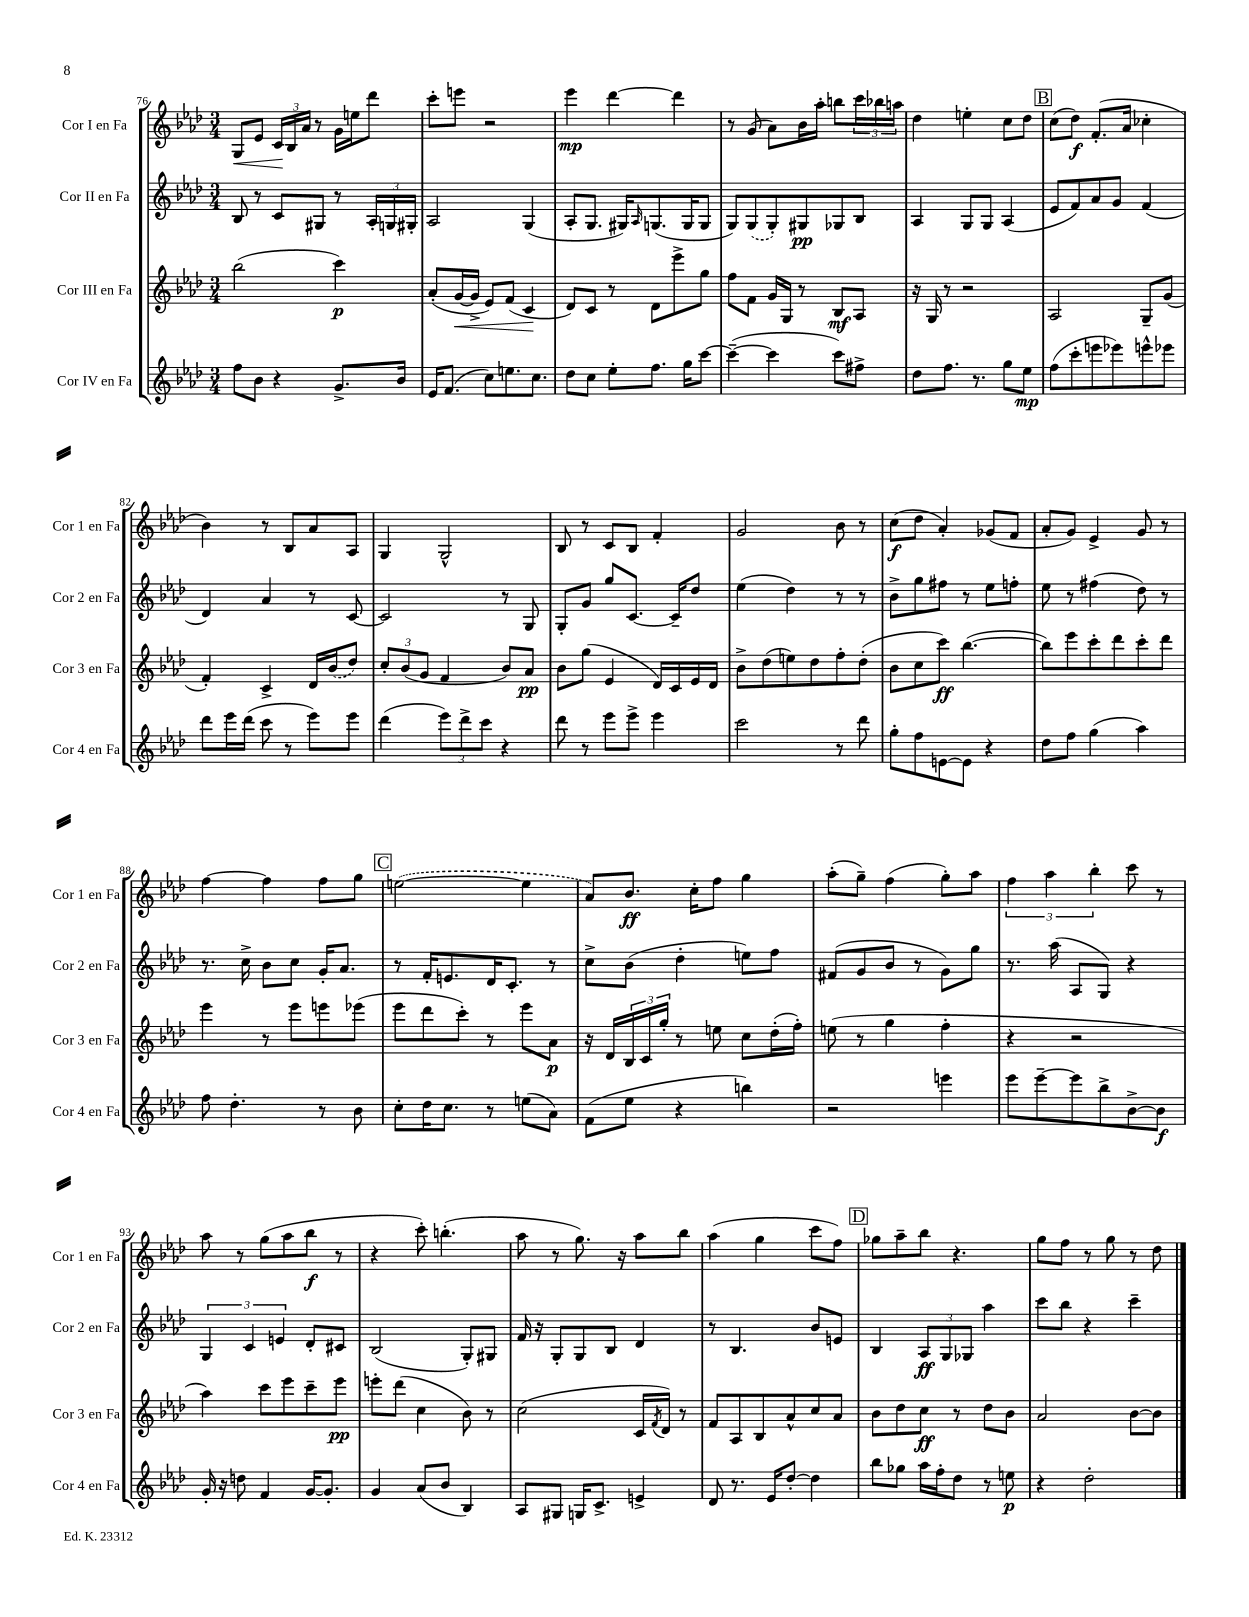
<<
\new StaffGroup <<
\new Staff = "s0" \with { instrumentName = "Cor I en Fa" shortInstrumentName = "Cor 1 en Fa" } {
    \clef treble \key aes \major \numericTimeSignature \time 3/4
    g8\< ees'8 \tuplet 3/2 { c'16\! bes16 aes'16 } r8 g'16 e''16 des'''8 |
    c'''8-. e'''8 r2 |
    ees'''4\mp des'''4~ des'''4 |
    r8 g'8( aes'8) bes'16 aes''16-. b''8 \tuplet 3/2 { c'''16 bes''16 a''16 } |
    des''4 e''4-. c''8 des''8 |
    \mark \markup { \box "B" } c''8( des''8\f) f'8.-.( aes'16 ces''4-. |
    bes'4) r8 bes8 aes'8 aes8 |
    g4 g2-^ |
    bes8 r8 c'8 bes8 f'4-. |
    g'2 bes'8 r8 |
    c''8\f( des''8 aes'4-.) ges'8( f'8 |
    aes'8-. g'8) ees'4-> g'8 r8 |
    f''4~ f''4 f''8 g''8 |
    \mark \markup { \box "C" } \once \slurDashed e''2~( e''4 |
    aes'8) bes'8.\ff c''16-. f''8 g''4 |
    aes''8-.( g''8--) f''4( g''8-.) aes''8 |
    \tuplet 3/2 { f''4 aes''4 bes''4-. } c'''8 r8 |
    aes''8 r8 g''8( aes''8 bes''8\f r8 |
    r4 c'''8-.) b''4.-.( |
    aes''8 r8 g''8.) r16 aes''8 bes''8 |
    aes''4( g''4 c'''8 f''8) |
    \mark \markup { \box "D" } ges''8 aes''8-- bes''8 r4. |
    g''8 f''8 r8 g''8 r8 des''8 \bar "|." |
}
\new Staff = "s1" \with { instrumentName = "Cor II en Fa" shortInstrumentName = "Cor 2 en Fa" } {
    \clef treble \key aes \major \numericTimeSignature \time 3/4
    bes8 r8 c'8 gis8 r8 \tuplet 3/2 { aes16-. g16 gis16-. } |
    aes2 g4( |
    aes8-. g8. gis16) \grace { aes16 } g8.( g16 g8 |
    g8) \once \slurDashed g8( g8-.) gis8\pp ges8 bes8 |
    aes4 g8 g8 aes4( |
    \mark \markup { \box "B" } ees'8 f'8) aes'8 g'8 f'4( |
    des'4) aes'4 r8 c'8~ |
    c'2 r8 g8 |
    g8-. g'8 g''8 c'8.~ c'16-- des''8 |
    ees''4( des''4) r8 r8 |
    bes'8-> g''8 fis''8 r8 ees''8 f''8-. |
    ees''8 r8 fis''4( des''8) r8 |
    r8. c''16-> bes'8 c''8 g'16-. aes'8. |
    \mark \markup { \box "C" } r8 f'16-. e'8. des'16 c'8.-. r8 |
    c''8-> bes'8( des''4-. e''8) f''8 |
    fis'8( g'8 bes'8 r8 g'8) g''8 |
    r8. aes''16( aes8 g8) r4 |
    \tuplet 3/2 { g4 c'4 e'4 } des'8-. cis'8 |
    bes2( g8-.) gis8 |
    f'16 r16 g8-. g8 bes8 des'4 |
    r8 bes4. bes'8 e'8 |
    \mark \markup { \box "D" } bes4 \tuplet 3/2 { aes8\ff g8 ges8 } aes''4 |
    c'''8 bes''8 r4 c'''4-- \bar "|." |
}
\new Staff = "s2" \with { instrumentName = "Cor III en Fa" shortInstrumentName = "Cor 3 en Fa" } {
    \clef treble \key aes \major \numericTimeSignature \time 3/4
    bes''2( c'''4\p) |
    aes'8-.( g'16~\< g'16-> ees'8) f'8( c'4\! |
    des'8) c'8 r8 des'8 ees'''8-> g''8 |
    f''8 f'8 g'16 g16 r8 bes8\mf aes8 |
    r16 g16 r8 r2 |
    \mark \markup { \box "B" } aes2 g8-- g'8( |
    f'4-.) c'4-> des'16 \once \slurDashed bes'16( des''8) |
    \tuplet 3/2 { c''8-. bes'8( g'8 } f'4 bes'8) aes'8\pp |
    bes'8 g''8( ees'4 des'16) c'16 ees'16 des'16 |
    bes'8-> des''8( e''8) des''8 f''8-. des''8-.( |
    bes'8 c''8 c'''8\ff) bes''4.~( |
    bes''8) ees'''8 c'''8-. des'''8 c'''8-. des'''8 |
    ees'''4 r8 ees'''8 e'''8 ees'''8( |
    \mark \markup { \box "C" } ees'''8 des'''8 c'''8-.) r8 ees'''8 aes'8\p |
    r16 des'16 \tuplet 3/2 { bes16 c'16 g''16-. } r8 e''8 c''8 des''16-.( f''16-.) |
    e''8( r8 g''4 f''4-. |
    r4 r2 |
    aes''4) c'''8 ees'''8 c'''8-- ees'''8\pp |
    e'''8-. des'''8( c''4 bes'8) r8 |
    c''2( c'16 \acciaccatura { f'8 } des'16) r8 |
    f'8 aes8 bes8 aes'8-^ c''8 aes'8 |
    \mark \markup { \box "D" } bes'8 des''8 c''8\ff r8 des''8 bes'8 |
    aes'2 bes'8~ bes'8 \bar "|." |
}
\new Staff = "s3" \with { instrumentName = "Cor IV en Fa" shortInstrumentName = "Cor 4 en Fa" } {
    \clef treble \key aes \major \numericTimeSignature \time 3/4
    f''8 bes'8 r4 g'8.-> bes'16 |
    ees'16 f'8.( c''8) e''8. c''8. |
    des''8 c''8 ees''8-. f''8. g''16 c'''8~ |
    c'''4~--( c'''4 c'''8) fis''8-> |
    des''8 f''8. r8. g''8 ees''8\mp |
    \mark \markup { \box "B" } f''8( c'''8-. e'''8 ees'''8) e'''8-^ ees'''8 |
    des'''8 ees'''16 des'''16( c'''8 r8 ees'''8) ees'''8 |
    des'''4( \tuplet 3/2 { ees'''8) des'''8-> c'''8 } r4 |
    des'''8 r8 ees'''8 ees'''8-> ees'''4 |
    c'''2 r8 des'''8 |
    g''8-. f''8 e'8~ e'8 r4 |
    des''8 f''8 g''4( aes''4) |
    f''8 des''4.-. r8 bes'8 |
    \mark \markup { \box "C" } c''8-. des''16 c''8. r8 e''8( aes'8) |
    f'8( ees''8 r4 b''4) |
    r2 e'''4 |
    ees'''8 ees'''8~-- ees'''8 bes''8-> bes'8~-> bes'8\f |
    g'16-. r16 d''8 f'4 g'16~ g'8.-. |
    g'4 aes'8( bes'8 bes4) |
    aes8 gis8 g16 c'8.-> e'4-> |
    des'8 r8. ees'16 des''8~-. des''4 |
    \mark \markup { \box "D" } bes''8 ges''8 aes''16 f''16-. des''8 r8 e''8\p |
    r4 des''2-. \bar "|." |
}
>>
>>
\layout { \context { \Score currentBarNumber = #76 } }
